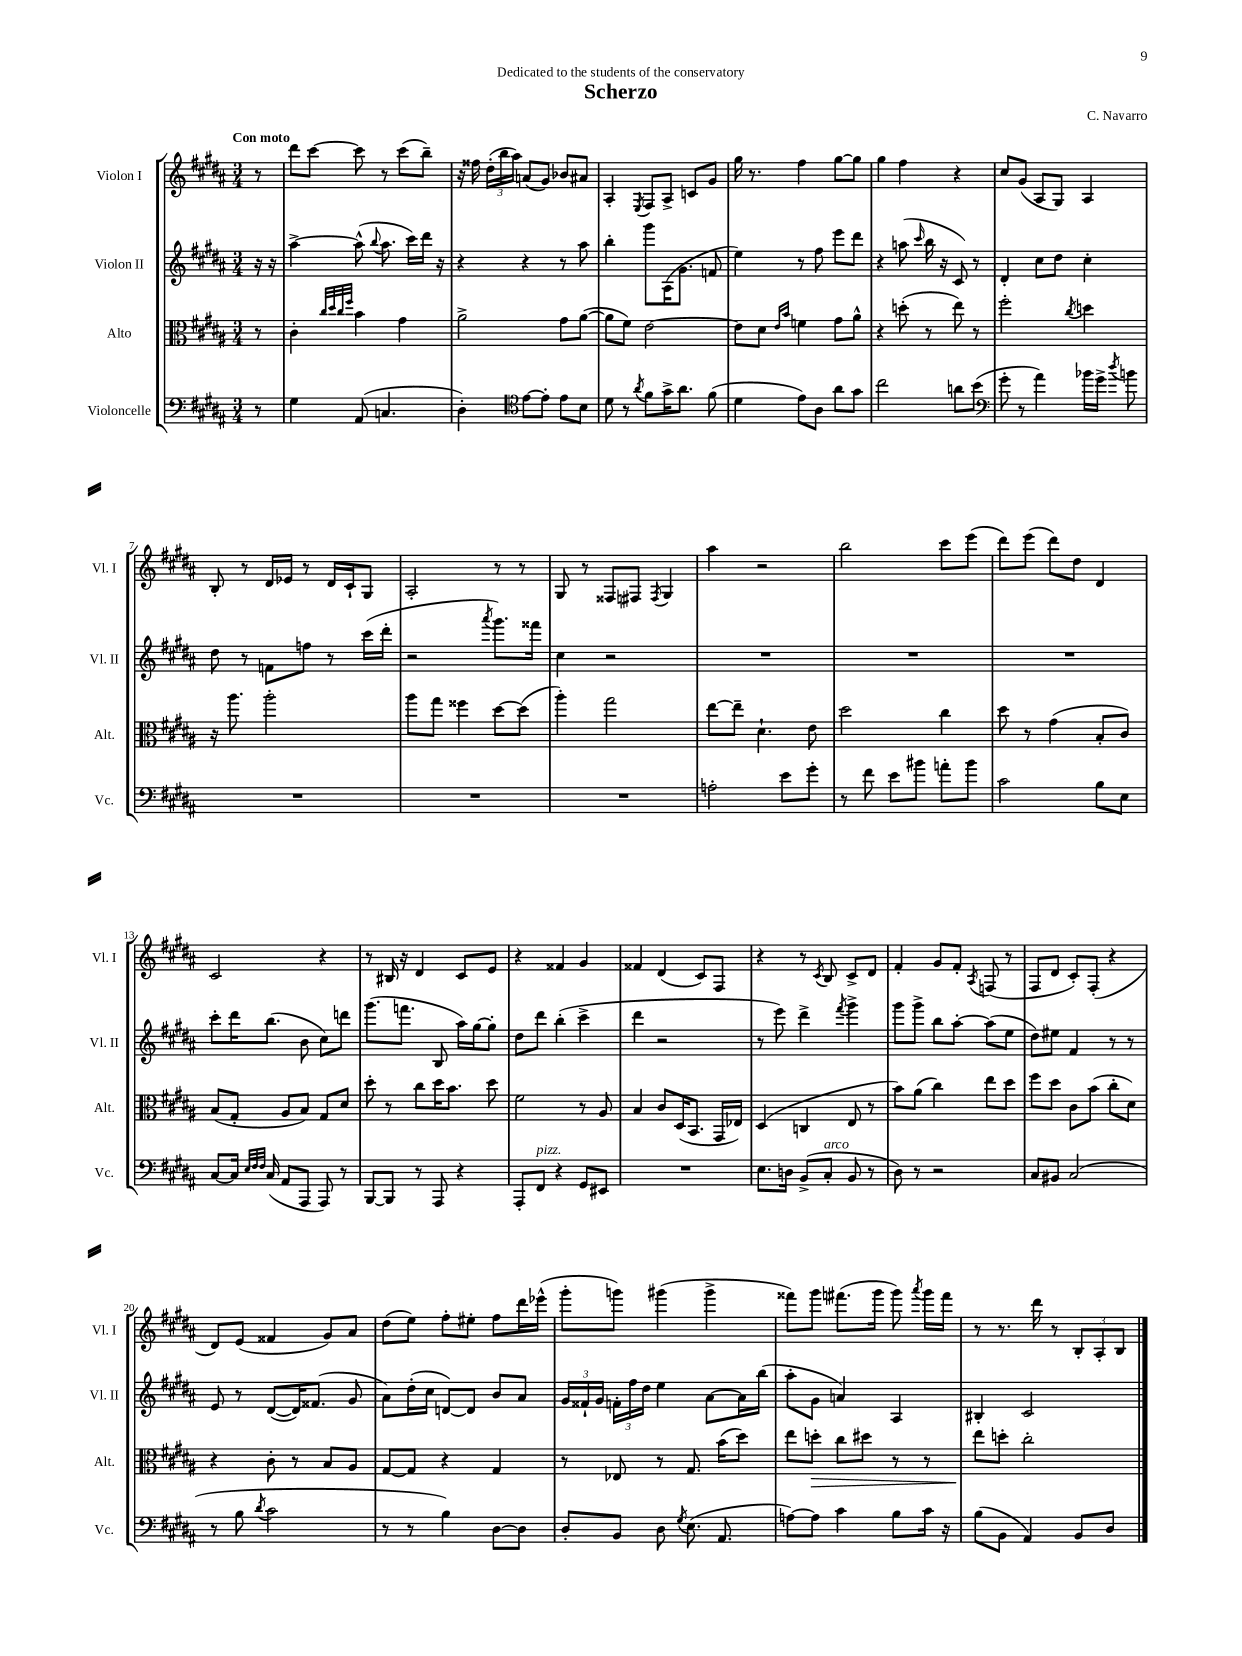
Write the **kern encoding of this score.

**kern	**kern	**kern	**kern
*staff4	*staff3	*staff2	*staff1
*clefF4	*clefC3	*clefG2	*clefG2
*k[f#c#g#d#a#]	*k[f#c#g#d#a#]	*k[f#c#g#d#a#]	*k[f#c#g#d#a#]
*M3/4	*M3/4	*M3/4	*M3/4
8r	8r	16r	8r
.	.	16r	.
=	=	=	=
4G#	4c#'	[4aa#^	8ddd#
.	.	.	[8ccc#
.	32qqcc#	.	.
.	32qqdd#	.	.
.	32qqcc#	.	.
.	32qqff#	.	.
(8AA#	4b	(8aa#^^]	8ccc#]
.	.	8qqbb	.
4.C	.	8.aa#	8r
.	4g#	.	(8ccc#
.	.	16ccc#)	.
.	.	16ddd#	8bb~)
.	.	16r	.
=	=	=	=
4D#')	2a#^	4r	16r
.	.	.	16ff##
.	.	.	(24dd#'
.	.	.	24bb
.	.	.	24aa#)
*clefC4	*	*	*
[8e	.	4r	(8a
8e']	.	.	8g#)
8e	8g#	8r	8b-
8B	([8a#	8aa#	8a#
=	=	=	=
8d#	8a#]	4bb'	4A#'
8r	8f#)	.	.
8qa#	.	.	8qE
8f#	[2e	8ggg#	8F#
16g#^	.	(16A#	8A#^
8.a#	.	8.g#	.
.	.	.	8c
(8f#	.	8f	8g#
=	=	=	=
4d#	8e]	4ee)	16gg#
.	.	.	8.r
.	8d#	.	.
.	16qqe	.	.
.	16qqb	.	.
8e)	4f	8r	4ff#
8A#	.	8ff#	.
8a#	8g#	8eee	[8gg#
8g#	8a#^^	8ddd#	8gg#]
=	=	=	=
2cc#	4r	4r	4gg#
.	(8dd'	(8aa	4ff#
.	.	16qqccc#	.
.	8r	16bb	.
.	.	16r	.
8a	8ee)	8c#)	4r
(8b	8r	8r	.
=	=	=	=
*clefF4	*	*	*
8g#'	2ff#'	4d#'	8cc#
8r	.	.	(8g#
4a#)	.	8cc#	8A#
.	.	8dd#	8G#)
.	8qcc#	.	.
16b-	4dd	4cc#'	4A#
16g#^	.	.	.
8qdd#	.	.	.
8b	.	.	.
=	=	=	=
2.r	16r	8dd#	8B'
.	8.aa#	.	.
.	.	8r	8r
.	2aa#'	8f	16d#
.	.	.	16e-
.	.	8ff	8r
.	.	8r	16d#
.	.	.	16c#`
.	.	(16ccc#	8G#
.	.	16ddd#'	.
=	=	=	=
2.r	8aa#	2r	2A#'
.	8gg#	.	.
.	4ff##	.	.
.	.	8qaaa#	.
.	[8dd#	8.ggg#)	8r
.	(8dd#]	.	8r
.	.	16fff##	.
=	=	=	=
2.r	4aa#')	4cc#	8G#
.	.	.	8r
.	2gg#	2r	8F##
.	.	.	8F#
.	.	.	8qF#
.	.	.	4G#
=	=	=	=
2A'	[8ee	2.r	4aa#
.	8ee~]	.	.
.	4.d#`	.	2r
8e	.	.	.
8g#'	8e	.	.
=	=	=	=
8r	2dd#	2.r	2bb
8f#	.	.	.
8e	.	.	.
8b#	.	.	.
8a'	4cc#	.	8ccc#
8b#	.	.	(8eee
=	=	=	=
2c#	8dd#	2.r	8ddd#)
.	8r	.	(8eee
.	(4g#	.	8ddd#)
.	.	.	8dd#
8B	8B'	.	4d#
8E	8c#)	.	.
=	=	=	=
[8C#	(8B	8ccc#'	2c#
16C#]	8G#'	16ddd#	.
32qqE	.	.	.
32qqF#	.	.	.
32qqF#	.	.	.
(16C#	.	(8.bb	.
8AA#	8A#	.	.
8AAA#	8B)	8b	.
8AAA#)	8G#	8cc#)	4r
8r	8d#	8ddd	.
=	=	=	=
[8BBB	8dd#'	(8.ggg#	8r
8BBB]	8r	.	16B#
.	.	8.fff	16r
8r	8cc#	.	4d#
8AAA#	16dd#	8B	.
.	8.b	.	.
4r	.	16aa#)	8c#
.	.	[16gg#	.
.	8dd#	8gg#']	8e
=	=	=	=
8AAA#'	2f#	8dd#	4r
8FF#	.	8ddd#	.
4r	.	(4bb'	4f##
8GG#	8r	4ccc#^	4g#
8EE#	8A#	.	.
=	=	=	=
2.r	4B	4ddd#	4f##
.	8c#	2r	(4d#
.	(16D#	.	.
.	8.BB	.	.
.	.	.	8c#)
.	16GG#	.	8F#
.	16E-)	.	.
=	=	=	=
8.E	(4D#	8r	4r
.	.	8eee)	.
16D	.	.	.
(8BB^	4C	4ddd#^	8r
.	.	.	8qc#
8C#'	.	.	8B
.	.	8qfff#	.
8BB	8E	4ggg#^	8c#^
8r	8r	.	8d#
=	=	=	=
8D#)	8b)	8ggg#	4f#'
8r	(8a#	8ggg#^	.
2r	4cc#)	8bb	8g#
.	.	[8aa#'	8f#'
.	.	.	8qA#
.	8ee	(8aa#]	(8F
.	8dd#	8ee	8r
=	=	=	=
8C#	8ff#	8dd#)	8F#
8BB#	8dd#	8ee#	8d#
(2C#	8c#	4f#	8c#')
.	(8b	.	(8F#'
.	8cc#'	8r	4r
.	8d#)	8r	.
=	=	=	=
8r	4r	8e	8d#)
8B	.	8r	(8e
8qd#	.	.	.
2c#	8c#'	([8d#	4f##
.	8r	16d#])	.
.	.	(8.f##	.
.	8B	.	8g#)
.	8A#	8g#	8a#
=	=	=	=
8r	[8G#	8a#)	(8dd#
8r	8G#]	(16dd#'	8ee)
.	.	16cc#	.
4B)	4r	[8d)	8ff#'
.	.	8d]	8ee#'
[8D#	4G#	8b	8ff#
8D#]	.	8a#	16ddd#
.	.	.	(16eee-^^
=	=	=	=
8D#'	8r	24g#	8ggg#'
.	.	24f##`	.
.	.	24g#	.
8BB	8E-	24f'	8ggg)
.	.	24ff#	.
.	.	24dd#	.
8D#	8r	4ee	(4ggg#
8qG#	.	.	.
(8.E	8.G#	.	.
.	.	[8a#	4ggg#^
8.AA#	(16b	.	.
.	8dd#)	16a#]	.
.	.	(16bb	.
=	=	=	=
[8A)	8ee	8aa#'	8fff##)
8A]	8dd'	8g#	8ggg#
4c#	8cc#	4a)	(8.fff#
.	8dd#	.	.
.	.	.	16ggg#
8B	8r	4A#	8ggg#)
.	.	.	8qaaa#
16c#	8r	.	16ggg#
16r	.	.	16fff#
=	=	=	=
(8B	8ee	4B#'	8r
8BB	8dd'	.	8.r
4AA#)	2cc#'	2c#	.
.	.	.	16ddd#
.	.	.	8r
8BB	.	.	12B'
.	.	.	12A#'
8D#	.	.	.
.	.	.	12B
==	==	==	==
*-	*-	*-	*-
